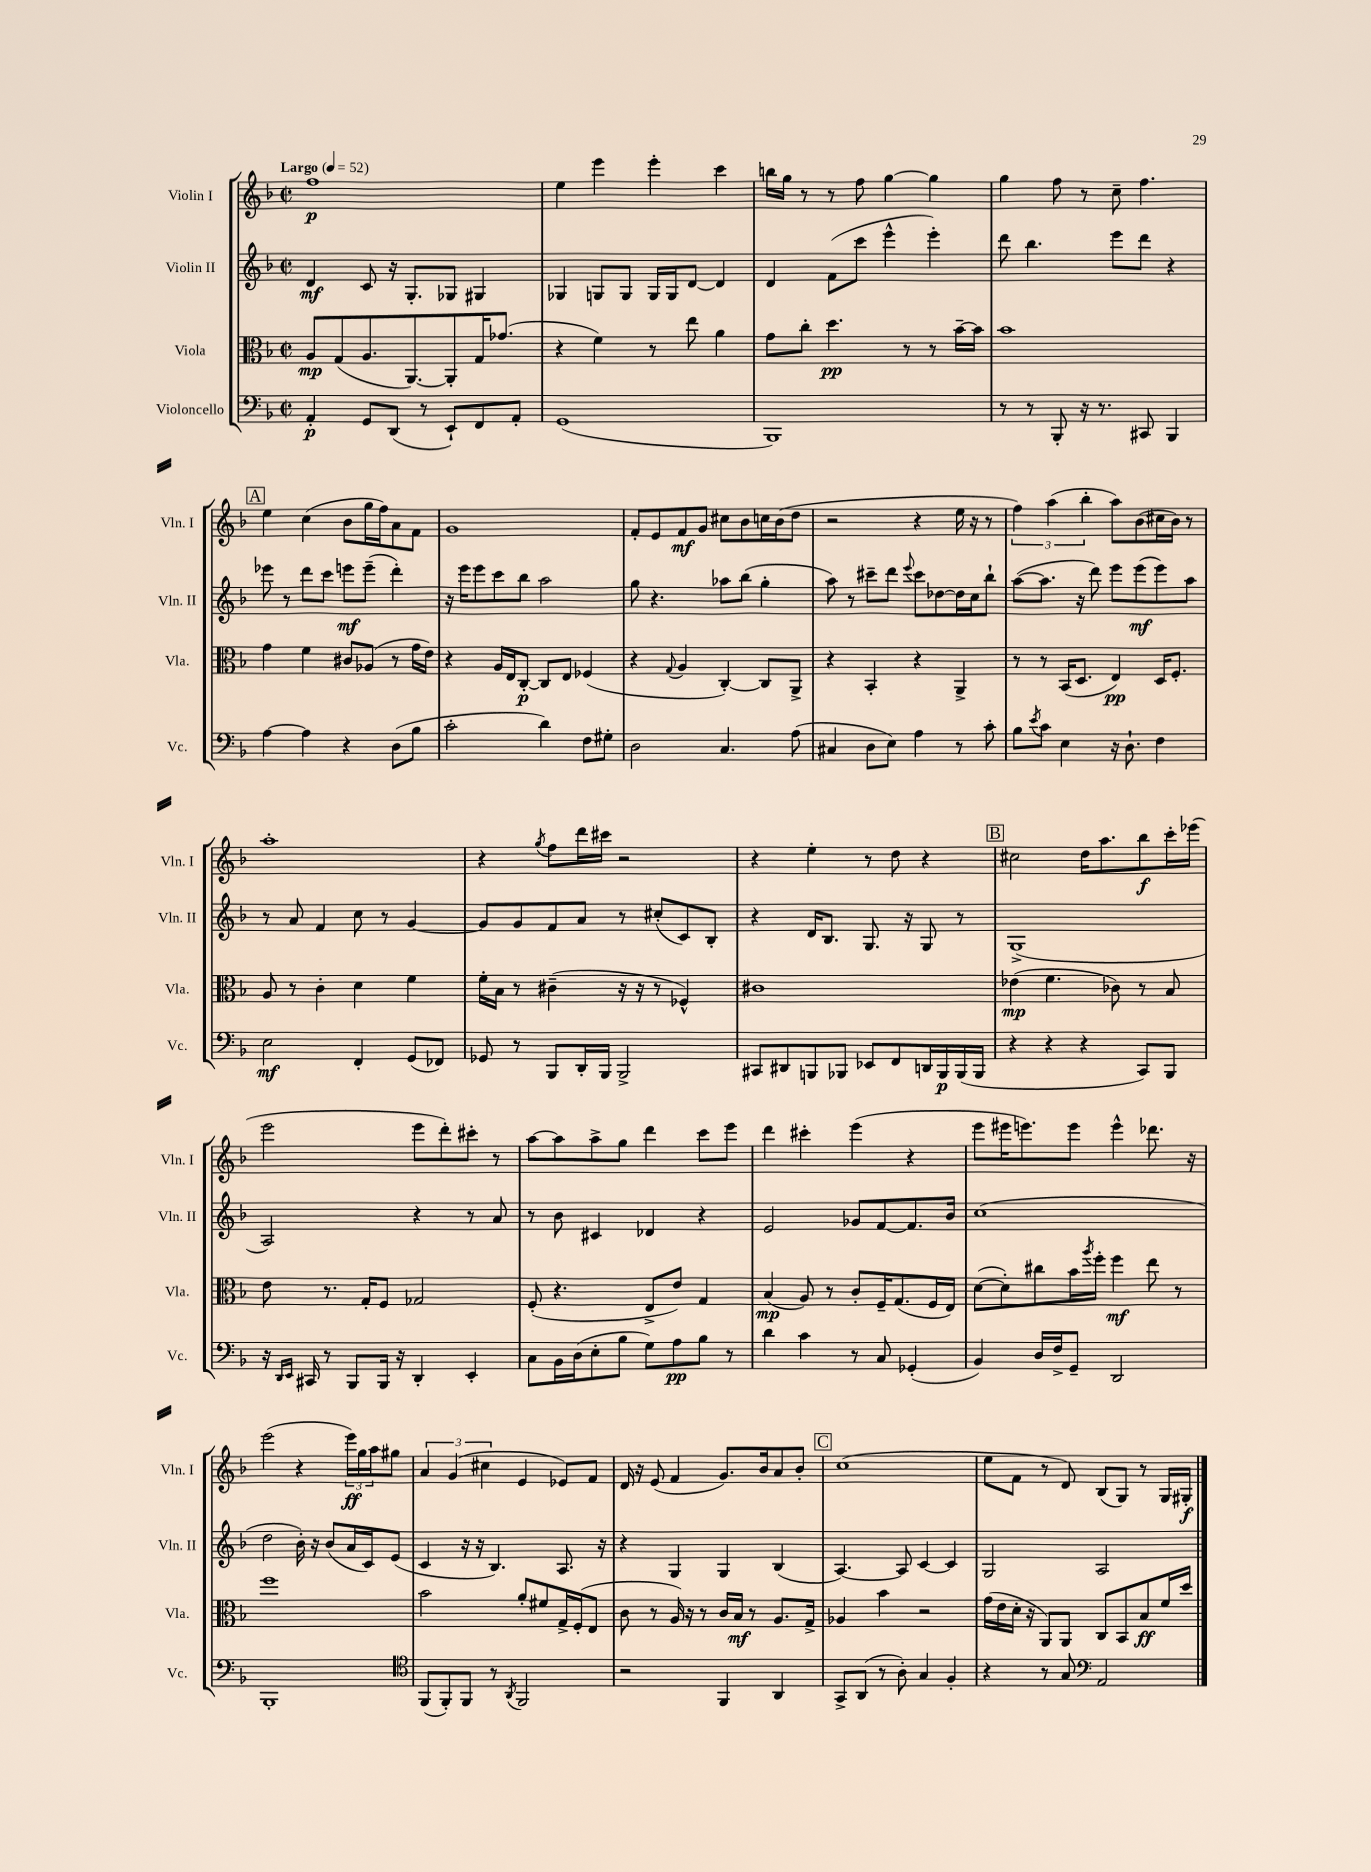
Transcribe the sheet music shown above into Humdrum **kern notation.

**kern	**kern	**kern	**kern
*staff4	*staff3	*staff2	*staff1
*clefF4	*clefC3	*clefG2	*clefG2
*k[b-]	*k[b-]	*k[b-]	*k[b-]
*M2/2	*M2/2	*M2/2	*M2/2
*met(c|)	*met(c|)	*met(c|)	*met(c|)
*MM52	*MM52	*MM52	*MM52
4AA'	8A	4d	1ff
.	(8G	.	.
8GG	8.A	8c	.
(8DD	.	16r	.
.	[8.AA)	8.G'	.
8r	.	.	.
8EE`)	8AA']	8G-	.
8FF	16G	4G#	.
.	(8.g-	.	.
8AA'	.	.	.
=	=	=	=
(1GG	4r	4G-	4ee
.	4f)	8G	4eee
.	.	8G	.
.	8r	16G	4eee'
.	.	16G	.
.	8ee	[8d	.
.	4a	4d]	4ccc
=	=	=	=
1BBB-)	8g	4d	16bb
.	.	.	16gg
.	8cc'	.	8r
.	4.dd	(8f	8r
.	.	8ccc	8ff
.	.	4eee^^	[4gg
.	8r	.	.
.	8r	4eee')	4gg]
.	[16b-~	.	.
.	16b-]	.	.
=	=	=	=
8r	1b-	8ddd	4gg
8r	.	4.bb-	.
8BBB-'	.	.	8ff
16r	.	.	8r
8.r	.	.	.
.	.	8eee	8cc~
8CC#	.	8ddd	4.ff
4BBB-	.	4r	.
=	=	=	=
[4A	4g	8eee-	4ee
.	.	8r	.
4A]	4f	8ddd	(4cc
.	.	8ccc	.
4r	8c#	8eee	8b-
.	(8A-	(8eee~	16gg
.	.	.	16ff)
(8D	8r	4ddd')	8a
8B-	16g	.	8f
.	16e)	.	.
=	=	=	=
2c'	4r	16r	1g
.	.	16eee	.
.	.	8eee	.
.	16A	8ccc	.
.	16E	.	.
.	[8C'	8bb-	.
4d)	8C]	2aa	.
.	8E	.	.
8F	(4F-	.	.
8G#'	.	.	.
=	=	=	=
2D	4r	8gg	8f'
.	.	4.r	8e
.	8qqG	.	.
.	4A	.	8f
.	.	.	8g
4.C	[4C')	8aa-	8cc#
.	.	(8bb-	8b-
.	8C]	4gg'	16cc
.	.	.	(16b-
(8A	8AA^	.	8dd
=	=	=	=
4C#	4r	8aa)	2r
.	.	8r	.
8D	4BB-'	8ccc#~	.
8E)	.	8ddd	.
.	.	8qqeee	.
4A	4r	8ccc#	4r
.	.	[8dd-	.
8r	4AA^	16dd-]	16ee
.	.	16cc	16r
8c'	.	8bb-`	8r
=	=	=	=
8B-	8r	([8aa	6ff)
8qe	.	.	.
8c	8r	8.aa]	.
.	.	.	(6aa
4E	(16BB-	.	.
.	8.D	16r	.
.	.	.	6bb-'
.	.	8ddd)	.
16r	4E)	8eee	8aa)
8.D`	.	.	.
.	.	(8eee	(8b-
4F	16D	8eee)	16cc#
.	8.F'	.	16b-)
.	.	8aa	8r
=	=	=	=
2E	8A	8r	1aa'
.	8r	8a	.
.	4c'	4f	.
4FF'	4d	8cc	.
.	.	8r	.
(8GG	4f	[4g	.
8FF-)	.	.	.
=	=	=	=
8GG-	16f'	8g]	4r
.	16B-	.	.
8r	8r	8g	.
.	.	.	8qgg
8BBB-	(4c#~	8f	8ff
16DD'	.	8a	16ddd
16BBB-	.	.	16ccc#
2BBB-^	16r	8r	2r
.	16r	.	.
.	8r	(8cc#'	.
.	4F-^^)	8c)	.
.	.	8B-'	.
=	=	=	=
8CC#	1c#	4r	4r
8DD#	.	.	.
8BBB	.	16d	4ee'
.	.	8.B-	.
8BBB-	.	.	.
8EE-	.	8.G	8r
8FF	.	.	8dd
.	.	16r	.
16DD	.	8G	4r
16BBB-	.	.	.
(16BBB-	.	8r	.
16BBB-	.	.	.
=	=	=	=
4r	(4e-	(1G^	2cc#
4r	4.f	.	.
4r	.	.	16dd
.	.	.	8.aa
.	8c-)	.	.
8CC)	8r	.	8bb-
8BBB-	8B-	.	16ccc'
.	.	.	(16eee-
=	=	=	=
16r	8e	2A)	2eee
16qqDD	.	.	.
16qqEE	.	.	.
16CC#	.	.	.
8r	8.r	.	.
8BBB-	.	.	.
.	16G'	.	.
16BBB-	8F	.	.
16r	.	.	.
4DD'	2G-	4r	8eee
.	.	.	8ddd')
4EE'	.	8r	8ccc#'
.	.	8a	8r
=	=	=	=
8C	(8F'	8r	[8aa
16BB-	4.r	8b-	8aa]
(16D	.	.	.
8E'	.	4c#	8aa^
8B-	.	.	8gg
8G)	8E^	4d-	4ddd
8A	8e)	.	.
8B-	4G	4r	8ccc
8r	.	.	8eee
=	=	=	=
4d	(4B-	2e	4ddd
4c	8A)	.	4ccc#'
.	8r	.	.
8r	8c'	8g-	(4eee
8C	16F~	[8f	.
.	(8.G	.	.
(4GG-'	.	8.f]	4r
.	16F	.	.
.	16E)	16b-	.
=	=	=	=
4BB-)	([8d	(1cc	8eee
.	8d'])	.	16eee#
.	.	.	8.eee)
16D	8cc#	.	.
16F^	.	.	.
8GG~	16b-	.	8eee
.	8qaa	.	.
.	16ff'	.	.
2DD	4ff	.	4eee^^
.	8ee	.	8.ddd-
.	8r	.	.
.	.	.	16r
=	=	=	=
1BBB-'	1ff	2dd	(2eee
.	.	16b-')	4r
.	.	16r	.
.	.	(8b-	.
.	.	16a	24eee)
.	.	.	24gg
.	.	16c)	.
.	.	.	24aa
.	.	(8e	8gg#
=	=	=	=
*clefC4	*	*	*
(8FF	2b-	4c	6a
8FF')	.	.	.
.	.	.	(6g
8FF	.	16r	.
.	.	16r	.
.	.	.	6cc#
8r	.	4.B-)	.
8qAA	.	.	.
2FF	8a'	.	4e
.	8f#	.	.
.	16G^	8.A	8e-)
.	(16F'	.	.
.	8E	.	8f
.	.	16r	.
=	=	=	=
2r	8c	4r	16d
.	.	.	16r
.	8r	.	(8e
.	16A)	4G	4f
.	16r	.	.
.	8r	.	.
4FF	16c	4G	8.g)
.	16B-	.	.
.	8r	.	.
.	.	.	16b-
4AA	8.A	(4B-	8a
.	.	.	8b-'
.	16G^	.	.
=	=	=	=
8GG^	4A-	[4.A)	(1cc
(8AA	.	.	.
8r	4b-	.	.
8A')	.	8A]	.
4G	2r	[4c	.
4F'	.	4c]	.
=	=	=	=
4r	(16g	2G	8ee
.	16e	.	.
.	16d'	.	8f
.	16r	.	.
8r	8AA)	.	8r
8G	8AA	.	8d)
*clefF4	*	*	*
2AA	8C	2A	(8B-
.	8BB-	.	8G)
.	8B-	.	8r
.	16f	.	16G
.	16dd	.	16G#'
==	==	==	==
*-	*-	*-	*-
